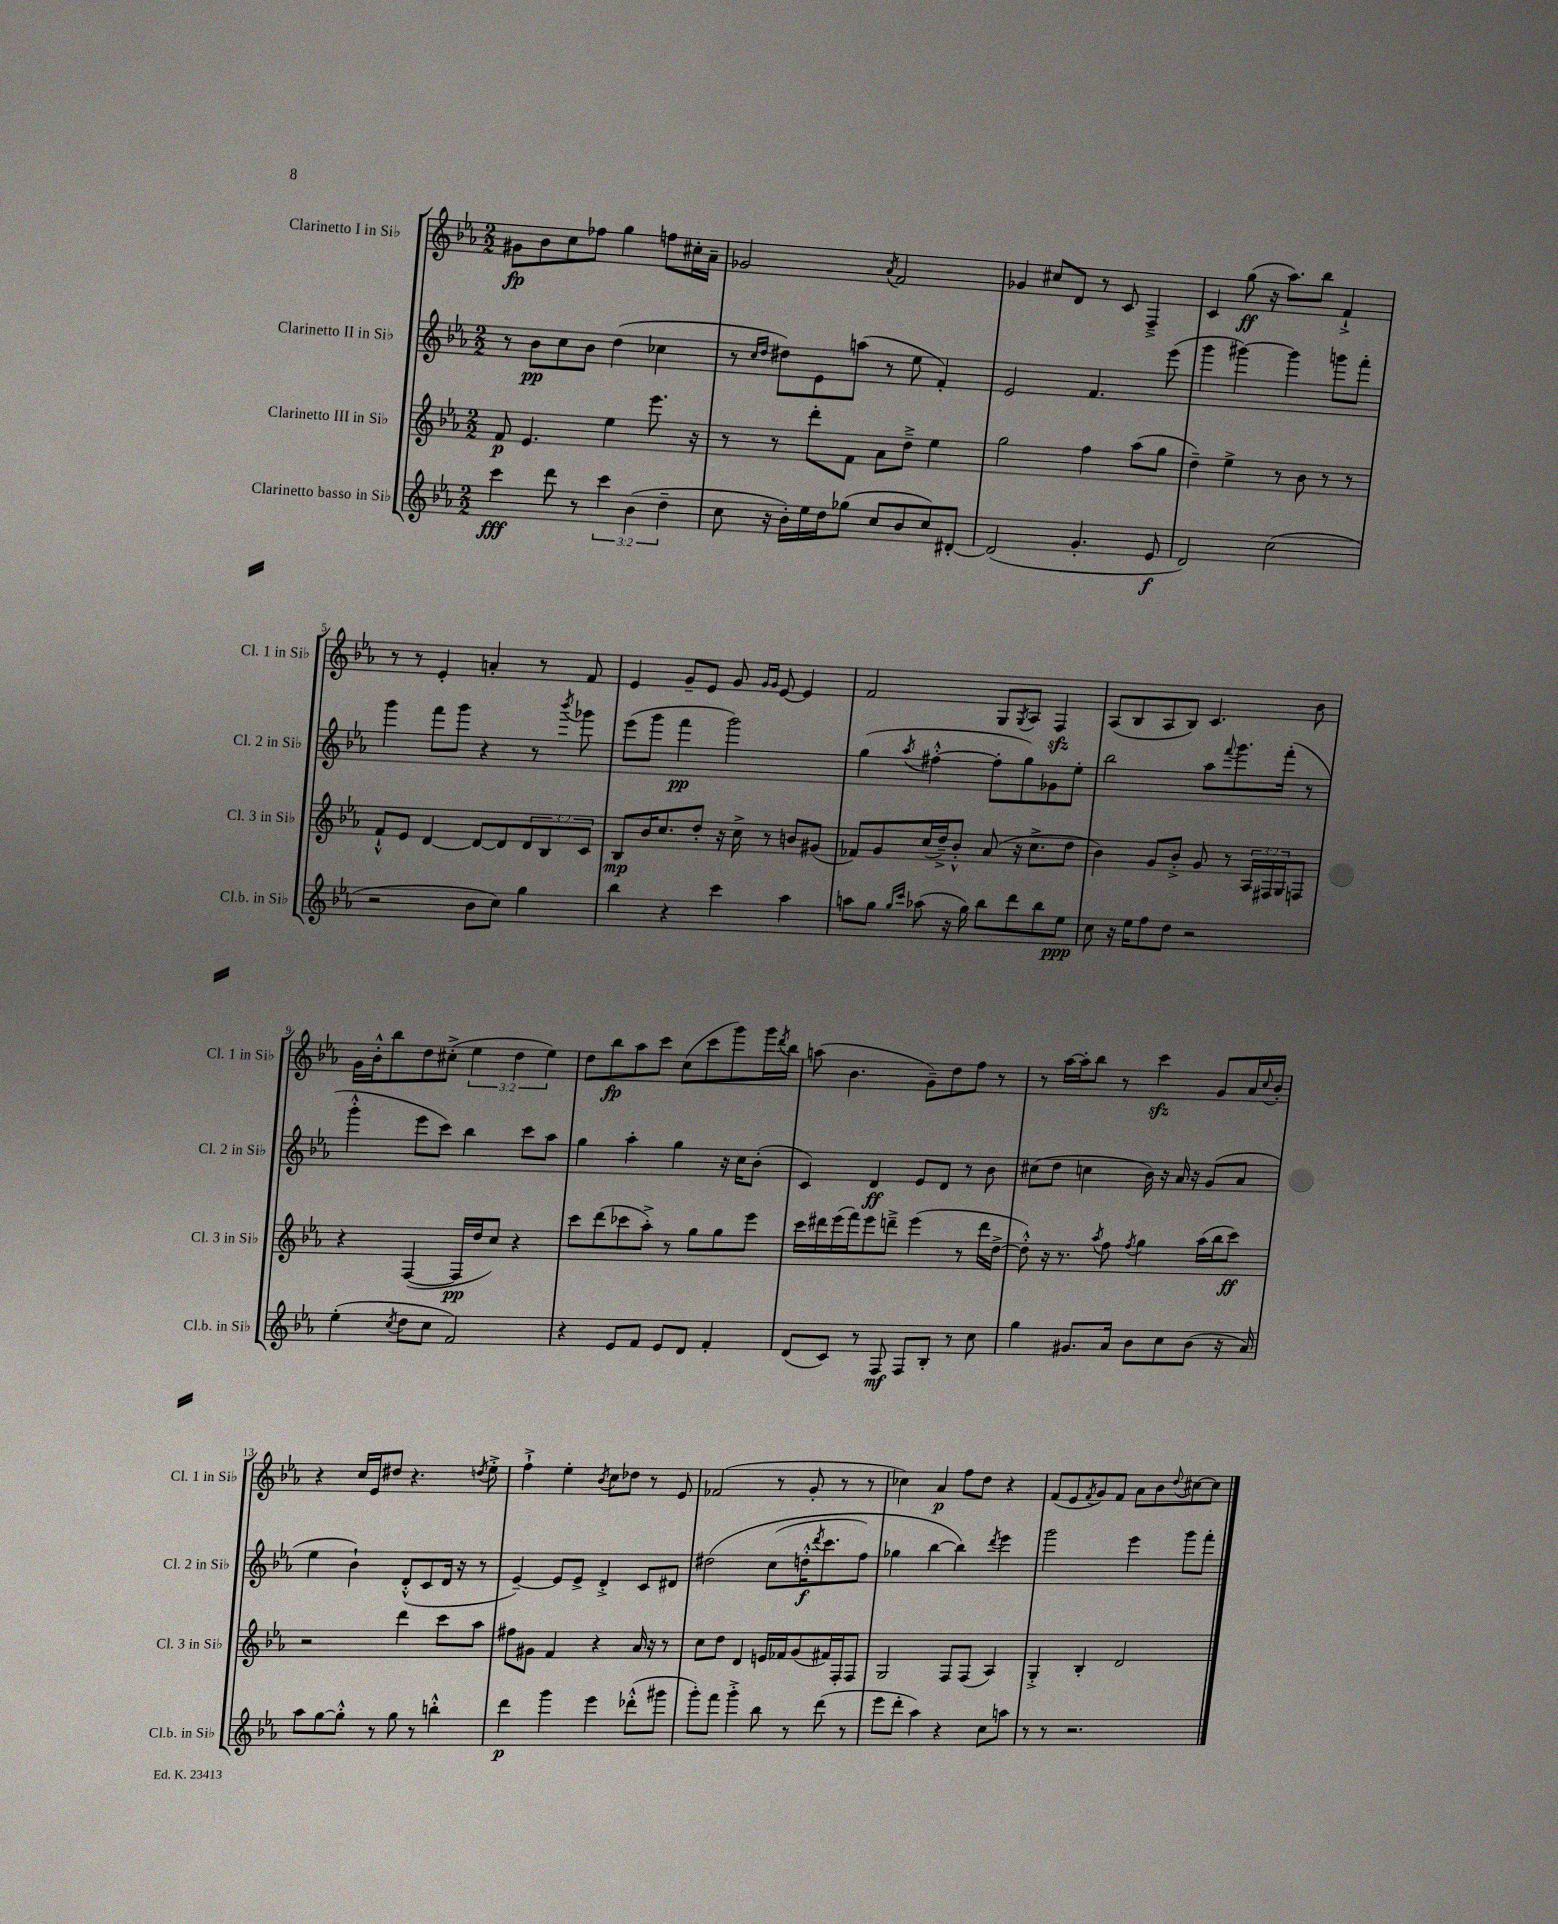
<<
\new StaffGroup <<
\new Staff = "s0" \with { instrumentName = "Clarinetto I in Sib" shortInstrumentName = "Cl. 1 in Sib" } {
    \clef treble \key ees \major \numericTimeSignature \time 2/2 \override Staff.TupletNumber.text = #tuplet-number::calc-fraction-text
    gis'8\fp bes'8 c''8 fes''8 g''4 f''8 cis''16-. aes'16-- |
    ges'2 \acciaccatura { aes'8 } f'2 |
    ges'4 cis''8 d'8 r8 c'8 f4---> |
    c'4 g''8\ff( r16 aes''8.) bes''8 f'4-!-> |
    r8 r8 ees'4-. a'4-. r8 f'8 |
    ees'4 g'8-- ees'8 g'8 \grace { g'16 g'16 } ees'8~ ees'4 |
    f'2 g8 \acciaccatura { g8 } aes8 f4\sfz |
    aes8( bes8 aes8 bes8) c'4. bes'8 |
    g'16 bes'16-.-^ bes''8 d''8 cis''8-.->( \tuplet 3/2 { ees''4 d''4 ees''4) } |
    d''8 bes''8\fp aes''8 c'''8 c''8( c'''8 g'''8) g'''16 \acciaccatura { d'''8 } bes''16 |
    a''8( bes'4. g'8--) d''8 f''8 r8 |
    r8 aes''16~ aes''16-. bes''8 r8 c'''4\sfz g'8 aes'16 \appoggiatura { c''8 } bes'16-. |
    r4 c''16 ees'16 dis''8 r4. \acciaccatura { d''8 } ees''8-.-> |
    f''4-!-> ees''4-. \acciaccatura { bes'8 } c''8 des''8 r8 ees'8 |
    fes'2( r8 g'8-. r8 r8 |
    ces''4) aes'4\p f''8 d''8 r4 |
    f'8( ees'8 \acciaccatura { f'8 } g'8) f'8 aes'8 bes'8 \appoggiatura { d''8 } cis''8~ cis''8 \bar "|." |
}
\new Staff = "s1" \with { instrumentName = "Clarinetto II in Sib" shortInstrumentName = "Cl. 2 in Sib" } {
    \clef treble \key ees \major \numericTimeSignature \time 2/2
    r8 bes'8\pp c''8 bes'8 d''4( ces''4 |
    r8 \grace { c''16 d''16 } dis''8) ees'8 a''8( r8 ees''8 f'4-.) |
    ees'2 f'4. ees'''8( |
    g'''4 gis'''4~) gis'''4 g'''8 f'''8-. |
    g'''4 f'''8 g'''8 r4 r8 \acciaccatura { bes'''8 } ges'''8 |
    ees'''8( g'''8 f'''4\pp g'''2) |
    g''4( \acciaccatura { aes''8 } fis''4~-.-^ fis''8-. g''8) ges'8 ees''8-. |
    bes''2 aes''8 \appoggiatura { f'''8 } g'''8. f'''16-.( r8 |
    g'''4-.-^ ees'''8 c'''8) bes''4 c'''8 aes''8 |
    g''4 aes''4-. g''4 r16 c''16 bes'8-.( |
    c'4) d'4\ff ees'8 d'8 r8 bes'8 |
    cis''8( d''8 c''4 bes'16) r16 aes'16 r16 g'8( aes'8 |
    ees''4 bes'4-!) d'8-.-^( c'8 d'16 r16 r8 |
    ees'4~--) ees'8 ees'8-> d'4-.-> c'8 dis'8 |
    dis''2\( c''8( d''16-.-^\f \acciaccatura { d'''8 } c'''8. f''8) |
    ges''4 bes''4~ bes''4\) \acciaccatura { d'''8 } ees'''4 |
    g'''2 ees'''4 g'''8 f'''8-. \bar "|." |
}
\new Staff = "s2" \with { instrumentName = "Clarinetto III in Sib" shortInstrumentName = "Cl. 3 in Sib" } {
    \clef treble \key ees \major \numericTimeSignature \time 2/2 \override Staff.TupletNumber.text = #tuplet-number::calc-fraction-text
    f'8\p ees'4. ees''4 ees'''8. r16 |
    r8 r8 d'''8-. f'8 aes'8 d''8---> ees''4 |
    g''2 f''4 aes''8( g''8 |
    d''4--) ees''4-> r8 bes'8 r8 r8 |
    f'8-!-^ ees'8 d'4~ d'8~ d'8 \tuplet 3/2 { d'8 bes8 c'8 } |
    bes8\mp bes'16 c''8. d''8-. r16 c''16-> r8 b'8 gis'8( |
    fes'8) g'8 c''16( d''16--->) bes'8-.-^ aes'8( r16 c''8.-> d''8 |
    bes'4) g'8 bes'8-.-> g'8 r8 \tuplet 3/2 { aes16 fis16 g16 } f8 |
    r4 f4~( f16\pp d''16 c''8) r4 |
    c'''8 d'''8( ces'''8 aes''8-.->) r8 g''8 g''8 ees'''8 |
    c'''16 dis'''16 ees'''16( f'''16) ees'''8 d'''8---> ees'''4( r8 d'''16 d''16~-> |
    d''8-.-^) r16 r8. \acciaccatura { aes''8 } f''8 \acciaccatura { f''8 } g''4 aes''16( bes''16 c'''8\ff) |
    r2 d'''4 c'''8 aes''8 |
    fis''8 gis'8 f'4 r4 aes'16 r16 r8 |
    c''8 d''8 d'4 e'16 fes'16 g'8( fis'16) f16-. f8 |
    g2 f8 f8( aes4) |
    g4-.-> bes4-. d'2 \bar "|." |
}
\new Staff = "s3" \with { instrumentName = "Clarinetto basso in Sib" shortInstrumentName = "Cl.b. in Sib" } {
    \clef treble \key ees \major \numericTimeSignature \time 2/2 \override Staff.TupletNumber.text = #tuplet-number::calc-fraction-text
    c'''4\fff d'''8 r8 \tuplet 3/2 { c'''4 bes'4( d''4-- } |
    c''8 r16 bes'16-.) ees''16 d''16 ges''8( c''8 bes'8 c''8) dis'8~-. |
    dis'2( g'4.-. ees'8\f |
    d'2) c''2( |
    r2 bes'8 c''8) g''4 |
    bes''4 r4 c'''4 aes''4 |
    a''8 g''8 \grace { g''16 c'''16 } aes''8( r16 g''16) bes''8 d'''8 bes''8 ees''8\ppp |
    c''8 r16 ees''16 f''8 d''8 r2 |
    ees''4-.( \acciaccatura { c''8 } d''8 c''8 f'2) |
    r4 ees'8 f'8 ees'8 d'8 f'4-. |
    d'8( c'8) r8 f8\mf f8 bes8-. r8 c''8 |
    g''4 gis'8. aes'16 bes'8 c''8 bes'8( r16 aes'16) |
    aes''8 g''8~ g''8-.-^ r8 g''8 r8 b''4-.-^ |
    d'''4\p g'''4 ees'''4 des'''8-.-^( gis'''8 |
    g'''8-.) f'''8 g'''4-.-> bes''8 r8 d'''8( r8 |
    ees'''8 d'''8-. aes''4) r4 c''8 a''8 |
    r8 r8 r2. \bar "|." |
}
>>
>>
